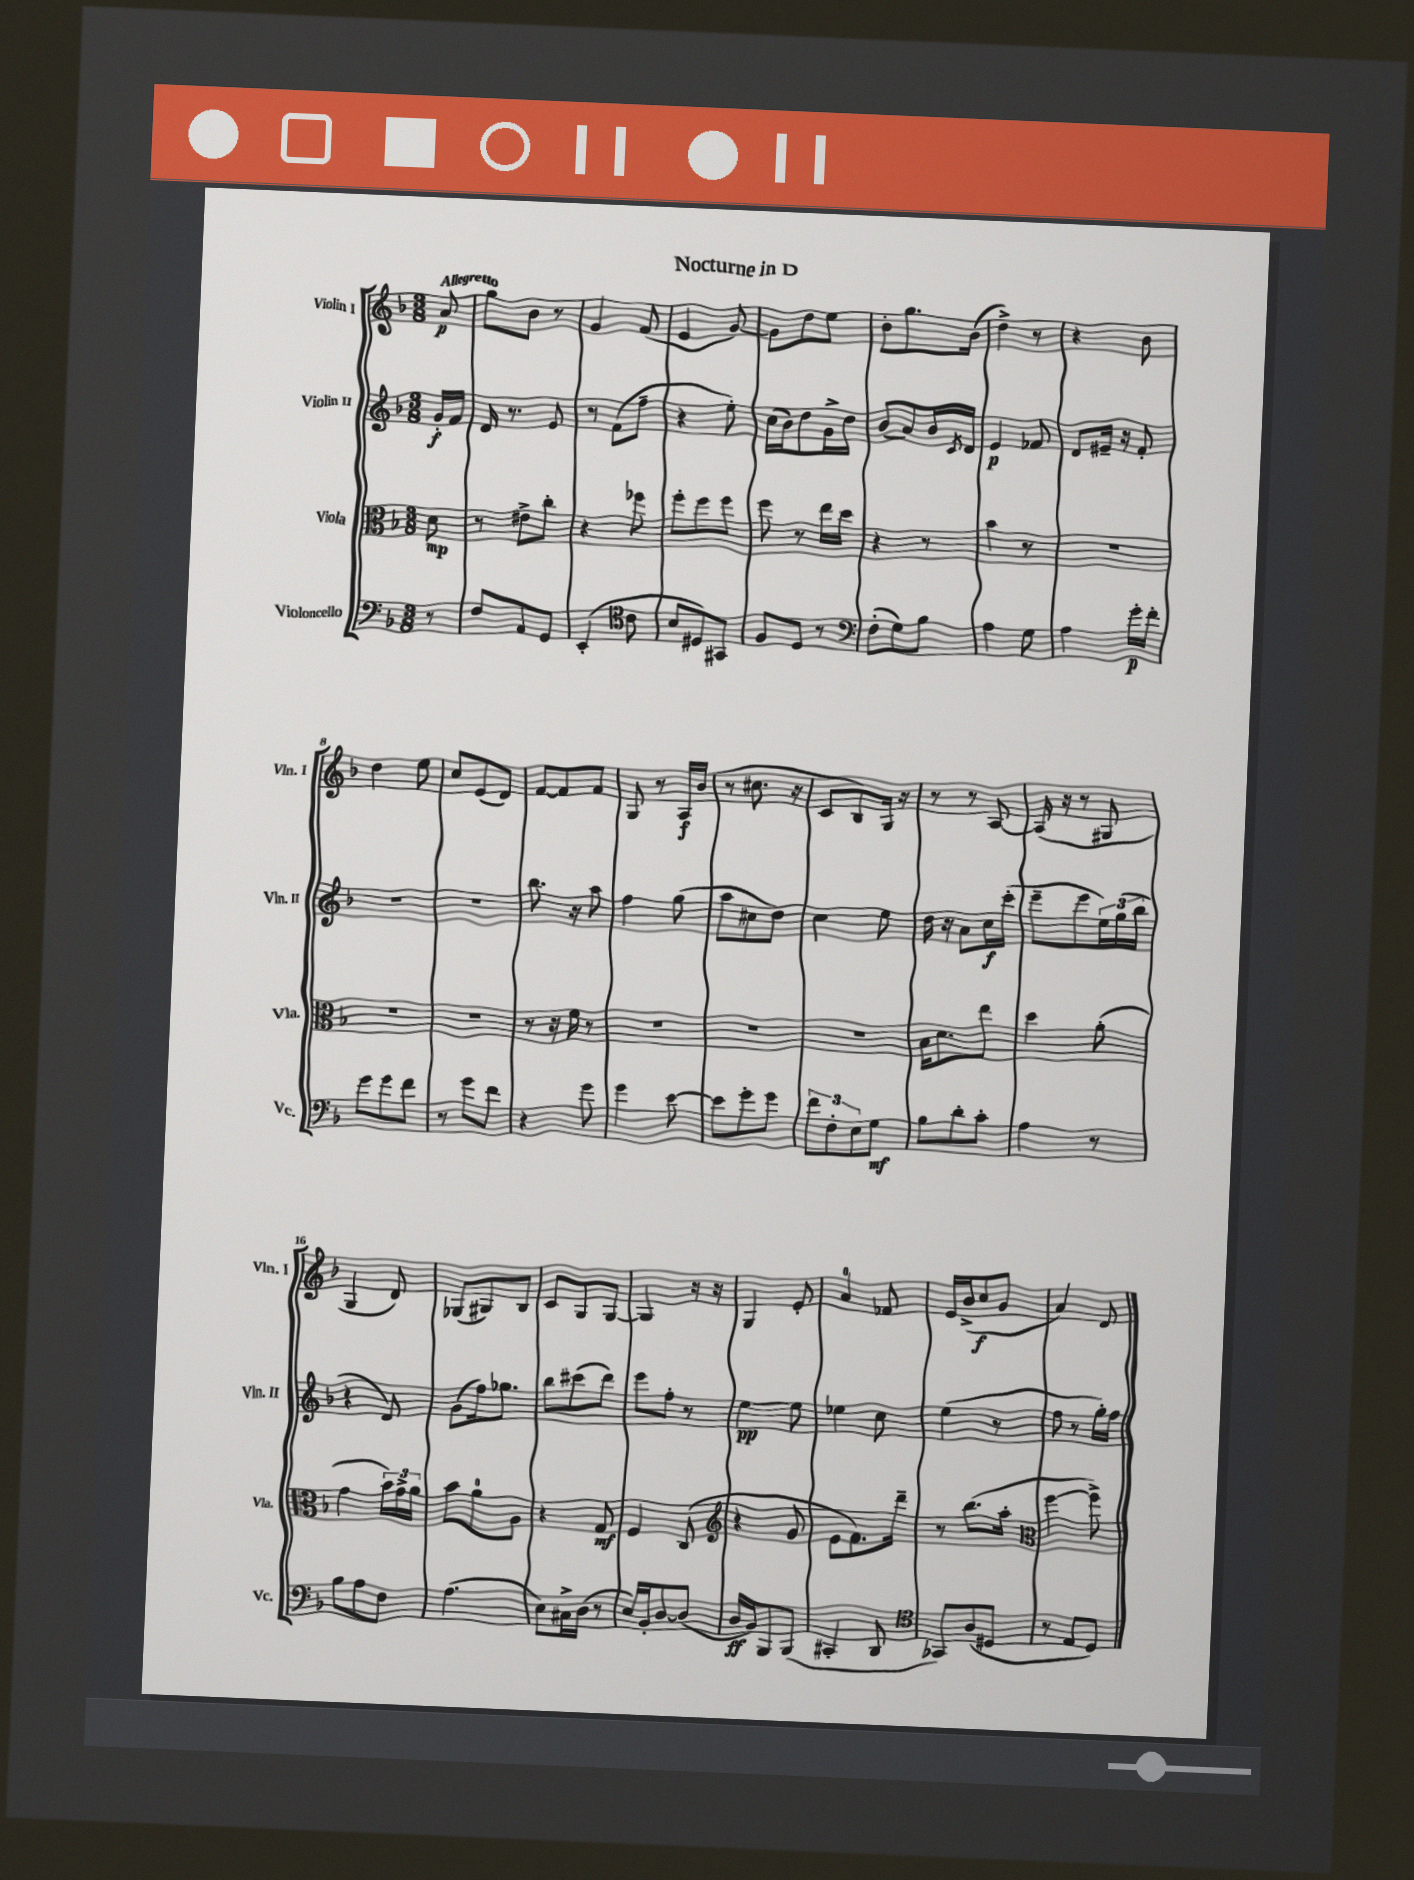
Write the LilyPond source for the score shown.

\header { title = "Nocturne in D" }
<<
\new StaffGroup <<
\new Staff = "s0" \with { instrumentName = "Violin I" shortInstrumentName = "Vln. I" } {
    \clef treble \key f \major \numericTimeSignature \time 3/8 \partial 8 \tempo "Allegretto"
    a'8\p |
    g''8 bes'8 r8 |
    g'4 f'8( |
    e'4 g'8~) |
    g'8 d''8 e''8 |
    bes'8-. g''8. bes'16( |
    d''4->) r8 |
    r4 bes'8 |
    d''4 e''8 |
    c''8 e'8( d'8) |
    f'8~ f'8 f'8 |
    g8 r8 a16\f bes'16( |
    r8 cis''8. r16 |
    c'8 bes8) g16 r16 |
    r8 r8 a8~ |
    a16( r16 r8 gis8 |
    g4 d'8) |
    ges8( gis8) bes8 |
    c'8 g8 g8~ |
    g4 r16 r16 |
    g4 e'8-. |
    a'4-0 fes'8 |
    e'16 bes'16->( c''8\f g'8 |
    a'4) d'8 \bar "|." |
}
\new Staff = "s1" \with { instrumentName = "Violin II" shortInstrumentName = "Vln. II" } {
    \clef treble \key f \major \numericTimeSignature \time 3/8 \partial 8
    g'16-.\f f'16 |
    d'16 r8. e'8 |
    r8 f'8( f''8-- |
    r4 e''8-.) |
    c''16( bes'16) d''8 g'16-> d''16 |
    bes'8( a'8) bes'16 \acciaccatura { c'8 } d'16 |
    e'4\p fes'8 |
    d'8 eis'16-- r16 f'8-. |
    R4. |
    R4. |
    bes''8. r16 a''8 |
    f''4 g''8( |
    a''8 cis''8 d''8) |
    c''4 e''8 |
    d''16 r16 a'8 c''16\f c'''16-.( |
    e'''8-- e'''8 \tuplet 3/2 { e''16) g''16( bes''16 } |
    r4 d'8) |
    g'8( f''16) ges''8. |
    bes''8 cis'''8( d'''8) |
    e'''8 f''8-. r8 |
    e''4~\pp e''8 |
    ees''4 c''8 |
    e''4( r8 |
    f''8 r8 g''16-.) f''16 \bar "|." |
}
\new Staff = "s2" \with { instrumentName = "Viola" shortInstrumentName = "Vla." } {
    \clef alto \key f \major \numericTimeSignature \time 3/8 \partial 8
    d'8\mp |
    r8 eis'8-> c''8-. |
    r4 fes''8 |
    f''8-. f''8 f''8 |
    f''8 r8 e''16 d''16 |
    r4 r8 |
    bes'4 r8 |
    R4. |
    R4. |
    R4. |
    r8 r16 f'16 r8 |
    R4. |
    R4. |
    R4. |
    bes16 d'8. e''8 |
    d''4 a'8-.( |
    g'4 \tuplet 3/2 { bes'16) g'16-> a'16 } |
    bes'8 a'8-0 a8 |
    r4 g8\mf |
    f4 c8( |
    \clef treble r4 g'8 |
    e'8 f'8.) d'''16-- |
    r8 bes''8.( a''16-. |
    \clef alto f''4~ f''8->) \bar "|." |
}
\new Staff = "s3" \with { instrumentName = "Violoncello" shortInstrumentName = "Vc." } {
    \clef bass \key f \major \numericTimeSignature \time 3/8 \partial 8
    r8 |
    f8 a,8 g,8 |
    e,4-.( \clef tenor c'8 |
    bes8 dis8) gis,8 |
    f8 d8 r8 |
    \clef bass f8-.( g8) bes8 |
    a4 g8 |
    a4 g'16-.\p f'16-. |
    g'8 g'8 f'8 |
    r8 g'8 f'8 |
    r4 g'8 |
    g'4 e'8~ |
    e'8 g'8-. g'8 |
    \tuplet 3/2 { f'8 f8-. e8 } g8\mf |
    bes8 d'8-. c'8-. |
    a4 r8 |
    bes8 a8 f8 |
    a4.( |
    e8) cis16-> d16( r8 |
    e16) bes,16-. d8~ d8( |
    d16\ff bes,16) bes,,8 bes,,8( |
    cis,4-. d,8 |
    \clef tenor ges,8) a8( dis8 |
    r8 e8 d8) \bar "|." |
}
>>
>>
